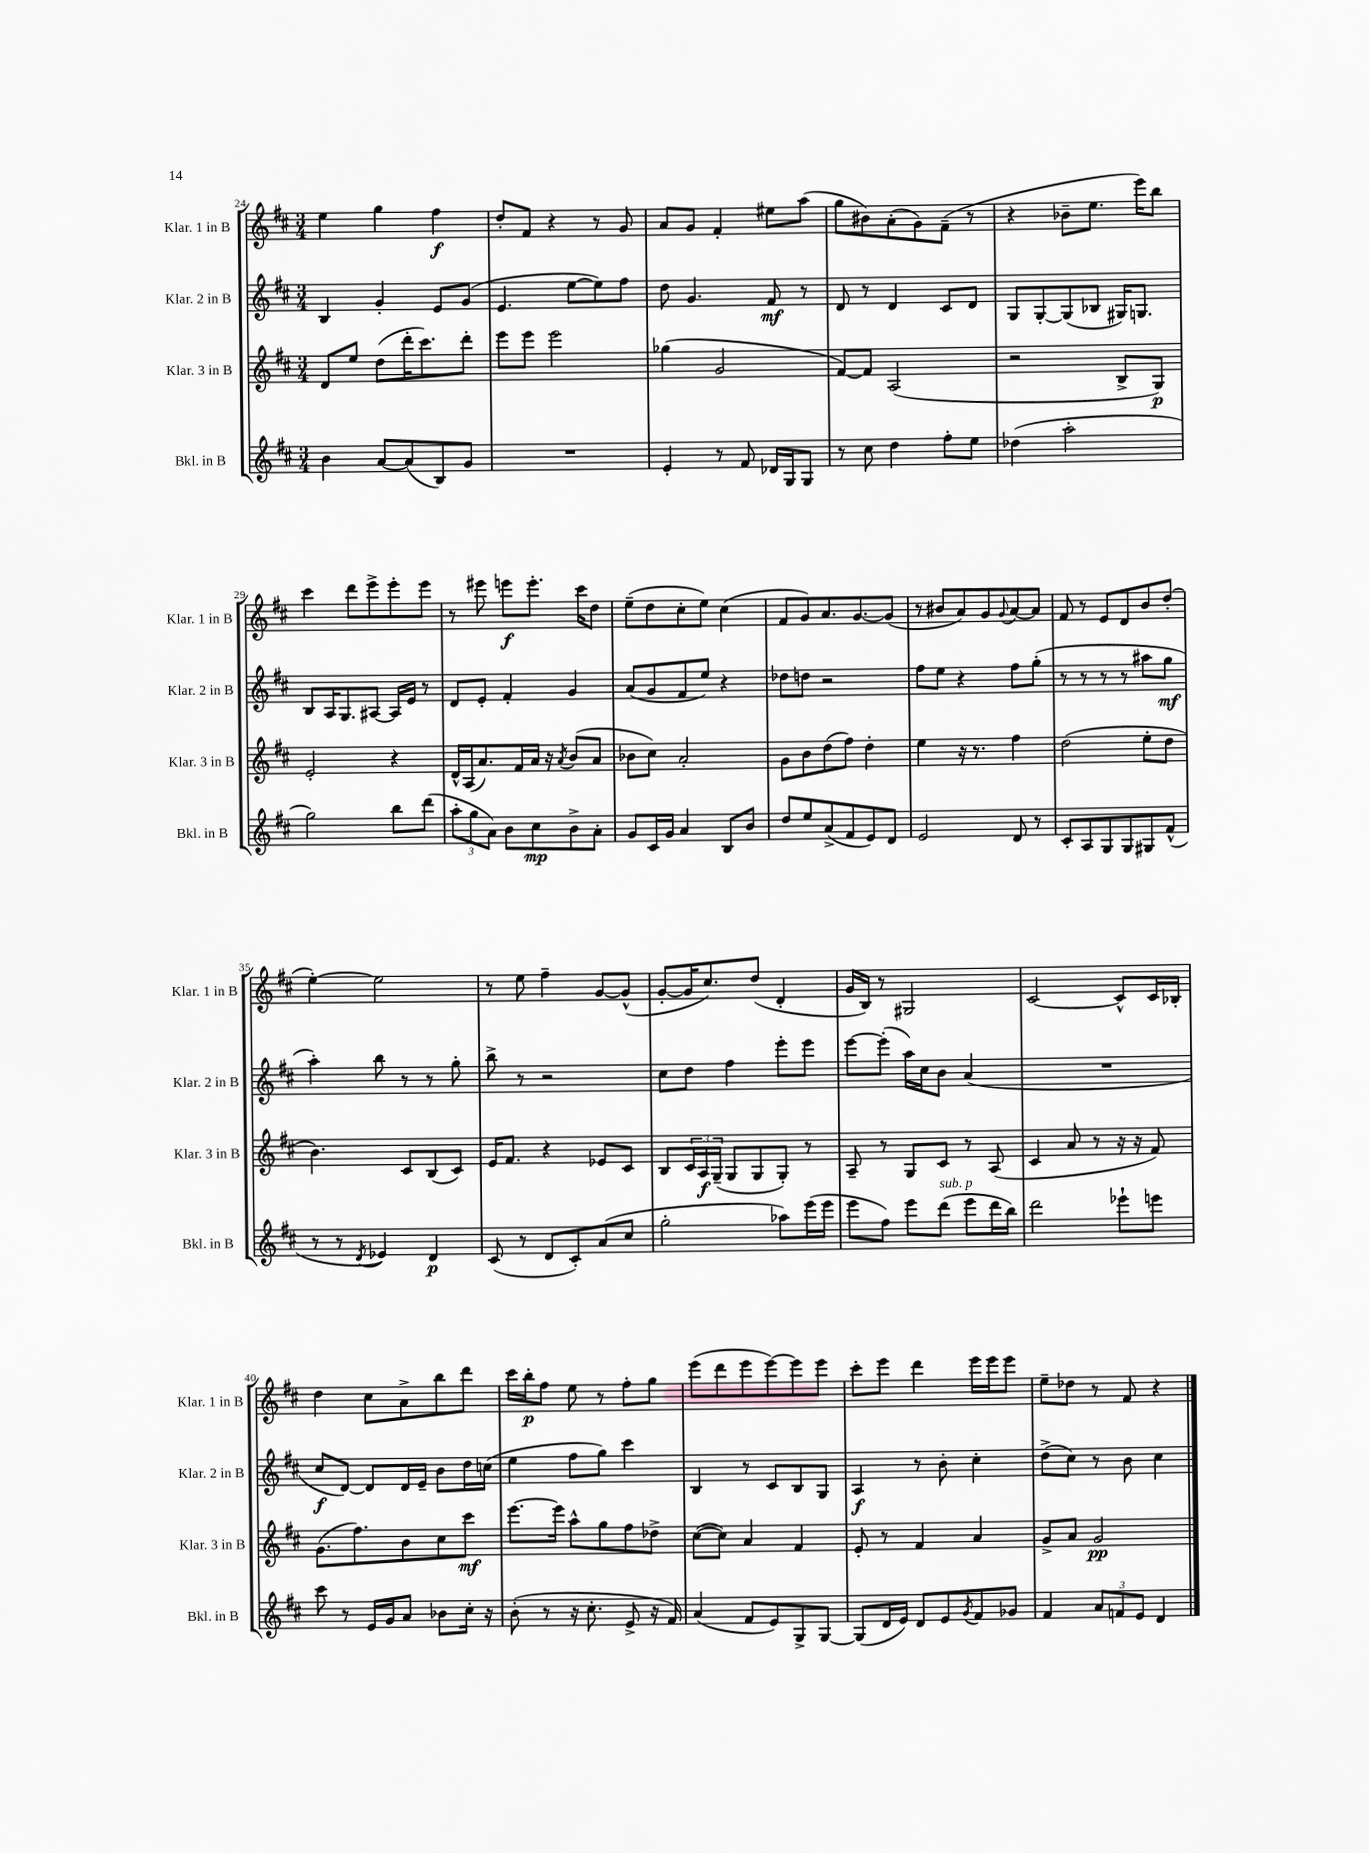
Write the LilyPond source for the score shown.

<<
\new StaffGroup <<
\new Staff = "s0" \with { instrumentName = "Klar. 1 in B" shortInstrumentName = "Klar. 1 in B" } {
    \clef treble \key d \major \numericTimeSignature \time 3/4
    e''4 g''4 fis''4\f |
    d''8-. fis'8 r4 r8 g'8 |
    a'8 g'8 fis'4-. eis''8 a''8( |
    g''8 bis'8) a'8-.( g'8) fis'8--( r8 |
    r4 bes'8-- e''8. e'''16) b''8 |
    cis'''4 d'''8 e'''8-> e'''8-. e'''8 |
    r8 eis'''8 e'''8\f e'''8.-. cis'''16 d''8 |
    e''8--( d''8 cis''8-. e''8) cis''4( |
    fis'8 g'8) a'8. g'8.~ g'8( |
    r8 bis'8 a'8) g'8 \appoggiatura { g'8 } a'8~ a'8 |
    fis'8 r8 e'8 d'8 b'8 d''8-.( |
    e''4~-.) e''2 |
    r8 e''8 fis''4-- g'8~ g'8-^( |
    g'8~-. g'16 cis''8.) d''8( d'4-. |
    g'16 b16) r8 gis2 |
    cis'2~ cis'8-^ cis'16 bes16-. |
    d''4 cis''8 a'8-> b''8 d'''8 |
    cis'''16 b''16-.\p fis''8 e''8 r8 fis''8-. g''8 |
    e'''8( d'''8 e'''8 e'''8~) e'''8 e'''8 |
    cis'''8-. e'''8 d'''4 e'''16 e'''16 e'''8 |
    e''8-- des''8 r8 fis'8 r4 \bar "|." |
}
\new Staff = "s1" \with { instrumentName = "Klar. 2 in B" shortInstrumentName = "Klar. 2 in B" } {
    \clef treble \key d \major \numericTimeSignature \time 3/4
    b4 g'4-. e'8 g'8( |
    e'4. e''8~ e''8) fis''8 |
    d''8 g'4. fis'8\mf r8 |
    d'8 r8 d'4 cis'8 d'8 |
    g8 g8~-. g8( bes8 gis16) g8. |
    b8 a16 g8. ais8~ ais16 e'16 r8 |
    d'8 e'8-. fis'4-. g'4 |
    a'8( g'8 fis'8 e''8) r4 |
    des''8 d''8 r2 |
    fis''8 e''8 r4 fis''8 g''8-.( |
    r8 r8 r8 r8 ais''8 g''8\mf |
    a''4-.) b''8 r8 r8 g''8-. |
    b''8-> r8 r2 |
    cis''8 d''8 fis''4 e'''8-. e'''8 |
    e'''8~ e'''8-.( a''16) cis''16 b'8 a'4( |
    R2. |
    cis''8\f d'8~) d'8 d'16 e'16-- b'8 d''16 c''16( |
    e''4 fis''8 g''8) cis'''4 |
    b4 r8 cis'8 b8 g8 |
    a4\f r8 b'8-. cis''4-. |
    d''8->( cis''8) r8 b'8 cis''4 \bar "|." |
}
\new Staff = "s2" \with { instrumentName = "Klar. 3 in B" shortInstrumentName = "Klar. 3 in B" } {
    \clef treble \key d \major \numericTimeSignature \time 3/4
    d'8 e''8 d''8( d'''16-. cis'''8.) d'''8-. |
    e'''8 e'''8 e'''2 |
    ges''4( g'2 |
    fis'8~) fis'8 a2( |
    r2 b8-> g8\p) |
    e'2-. r4 |
    d'16-^ a16( a'8.) fis'16 a'16 r16 \acciaccatura { a'8 } b'8( a'8 |
    bes'8 cis''8) a'2-. |
    g'8 b'8 d''8( fis''8) d''4-. |
    e''4 r16 r8. fis''4 |
    d''2( e''8-. d''8 |
    b'4.) cis'8 b8( cis'8) |
    e'16 fis'8. r4 ees'8 cis'8 |
    b8 \tuplet 3/2 { cis'16 a16\f g16--( } g8 g8 g8-.) r8 |
    a8-- r8 g8 cis'8 r8 a8( |
    cis'4 a'8 r8 r16 r16 fis'8) |
    g'8.( fis''8.) b'8 cis''8 cis'''8\mf |
    e'''8.~ e'''16 a''8-^ g''8 fis''8 des''8-> |
    cis''8~( cis''8) a'4 fis'4 |
    e'8-. r8 fis'4 a'4 |
    g'8-> a'8 g'2\pp \bar "|." |
}
\new Staff = "s3" \with { instrumentName = "Bkl. in B" shortInstrumentName = "Bkl. in B" } {
    \clef treble \key d \major \numericTimeSignature \time 3/4
    b'4 a'8~ a'8( b8) g'8 |
    R2. |
    e'4-. r8 fis'8 des'16 g16 g8 |
    r8 cis''8 d''4 fis''8-. e''8 |
    des''4( a''2-. |
    g''2) b''8 d'''8( |
    \tuplet 3/2 { a''8-. g''8 a'8) } b'8 cis''8\mp b'8-> a'8-. |
    g'8 cis'16 g'16 a'4 b8 b'8 |
    d''8 e''8 a'8->( fis'8 e'8) d'8 |
    e'2 d'8 r8 |
    cis'8-. a8 g8 g8 gis8 fis'8-^( |
    r8 r8 \acciaccatura { d'8 } ees'4) d'4\p |
    cis'8( r8 d'8 cis'8-.) a'8( cis''8 |
    g''2-. aes''8) e'''16( e'''16 |
    e'''8 fis''8) e'''8 d'''8^\markup { \italic "sub. p" }( e'''8 d'''16 b''16) |
    d'''2 ees'''8-! e'''8 |
    cis'''8 r8 e'16 g'16 a'8 bes'8 cis''16-. r16 |
    b'8-.( r8 r16 cis''8.-. e'8-> r16 fis'16) |
    a'4( fis'8 e'8) g8-> g8~ |
    g8( d'16 e'16) d'8 e'8 \acciaccatura { g'8 } fis'8 ges'8 |
    fis'4 \tuplet 3/2 { a'8 f'8 e'8 } d'4 \bar "|." |
}
>>
>>
\layout { \context { \Score currentBarNumber = #24 } }
